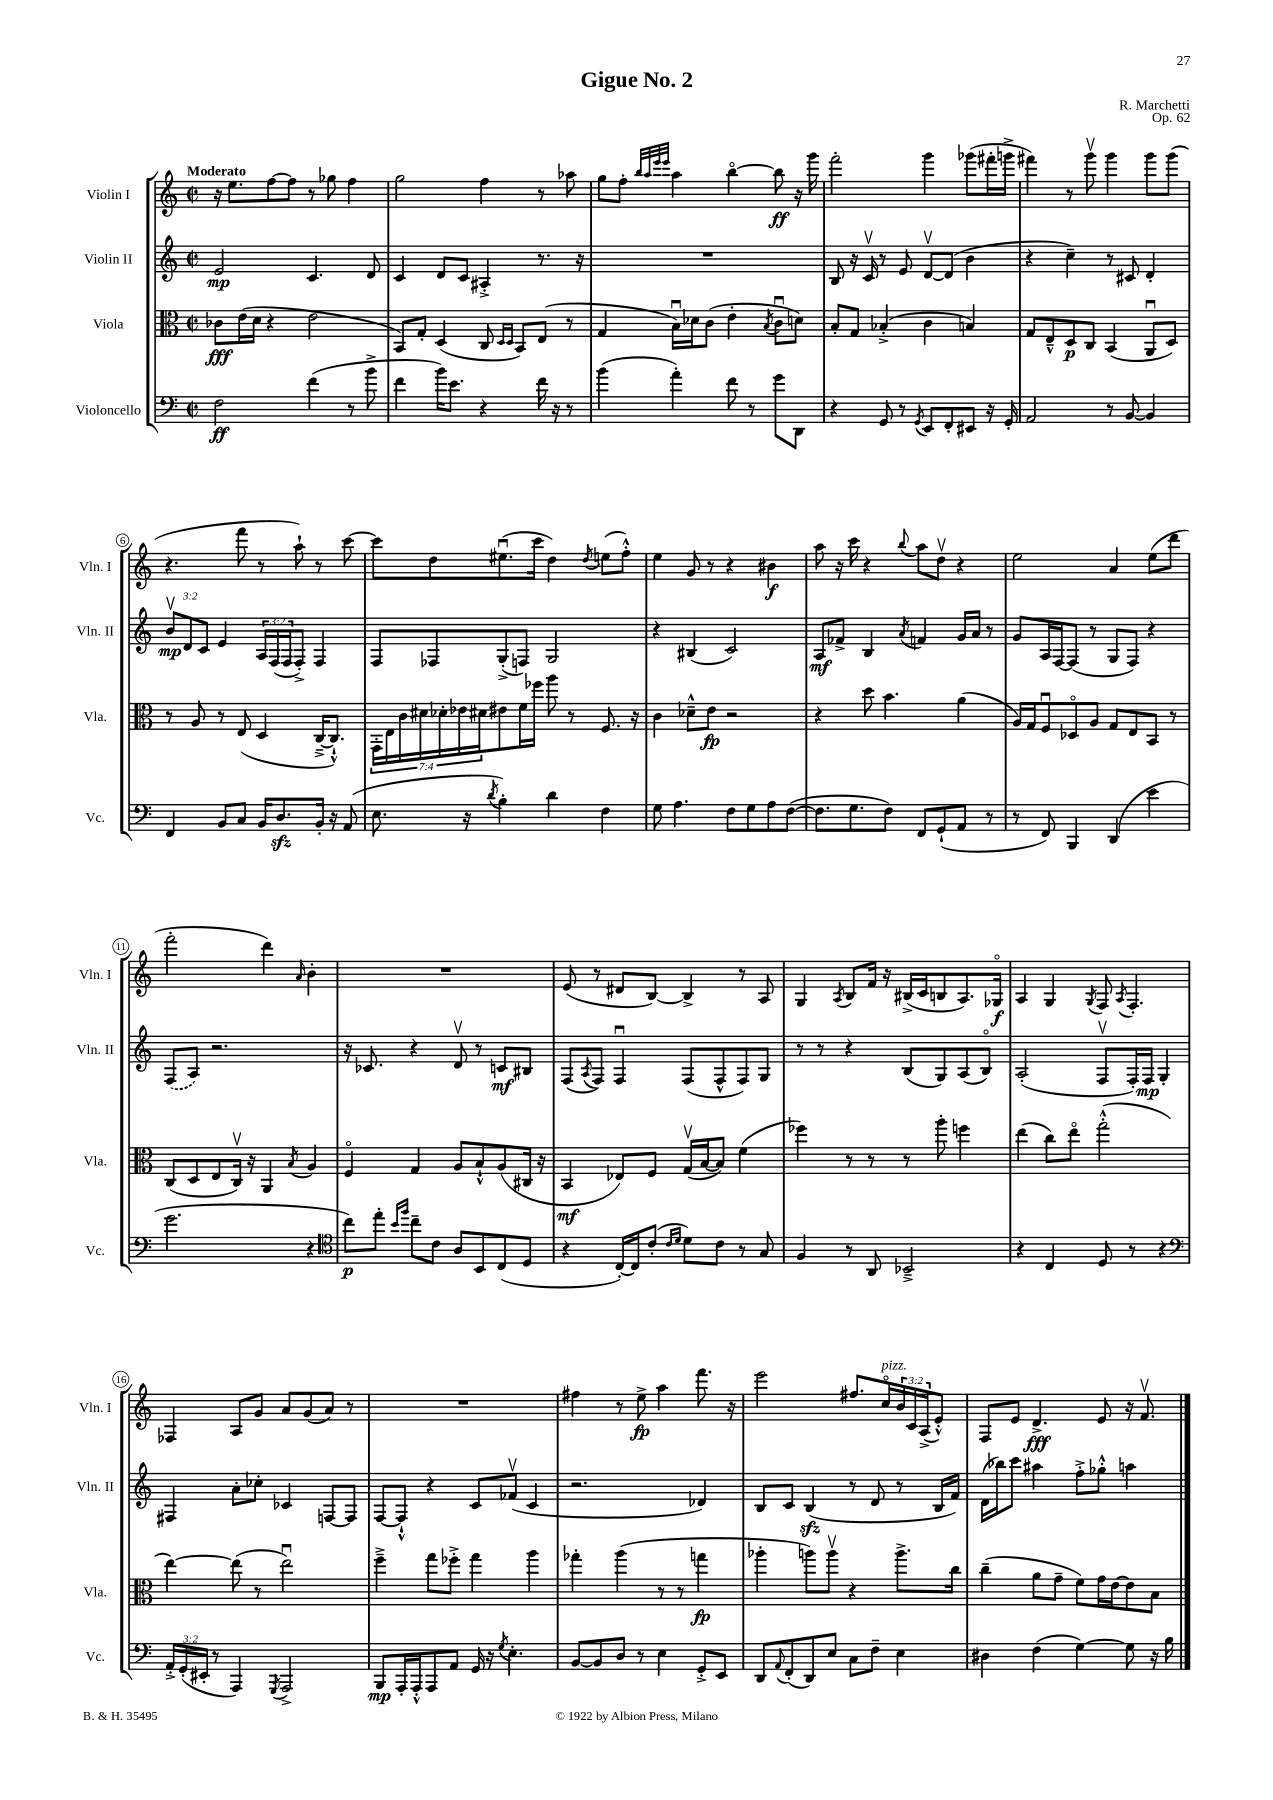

**kern	**kern	**kern	**kern
*staff4	*staff3	*staff2	*staff1
*clefF4	*clefC3	*clefG2	*clefG2
*k[]	*k[]	*k[]	*k[]
*M2/2	*M2/2	*M2/2	*M2/2
*met(c|)	*met(c|)	*met(c|)	*met(c|)
2F	8c-	2e	16r
.	.	.	8.ee
.	(16e	.	.
.	16d	.	.
.	4r	.	[8ff
.	.	.	8ff]
(4f	2e	4.c	8r
.	.	.	8gg-
8r	.	.	4ff
8b^	.	8d	.
=	=	=	=
4f	8BB)	4c	2gg
.	8G'	.	.
16b)	(4D	8d	.
8.e	.	.	.
.	.	8c	.
4r	8C	4A#'^	4ff
.	16qqD	.	.
.	16qqD	.	.
.	8BB)	.	.
16f	(8E	8.r	8r
16r	.	.	.
8r	8r	.	8aa-
.	.	16r	.
=	=	=	=
(4b	4G	1r	8gg
.	.	.	8ff'
.	.	.	32qqbb
.	.	.	32qqaa
.	.	.	32qqeee
.	.	.	32qqeee
4a')	16Bu)	.	4aa
.	16d-	.	.
.	(8c	.	.
8f	4e'	.	[4bbo
8r	.	.	.
.	8qB	.	.
8g	8cu	.	8bb]
8DD	8d)	.	16r
.	.	.	16ggg
=	=	=	=
4r	8B'	8B	2fff'
.	8G	16r	.
.	.	16cv	.
8GG	(4B-'^	8r	.
8r	.	8e	.
8qGG	.	.	.
8EE	4c	[8dv	4ggg
8FF'	.	(8d]	.
8EE#	4B)	4b	(8ggg-
16r	.	.	16fff#'
16GG'	.	.	16ggg^
=	=	=	=
2AA	8G	4r	4fff#)
.	8E~^^	.	.
.	8D	4cc~)	8r
.	8C	.	8gggv
8r	(4BB	8r	4ggg
[8BB	.	8c#	.
4BB]	8AAu	4d'	8ggg
.	8D)	.	(8ggg
=	=	=	=
4FF	8r	12bv	4.r
.	.	12d	.
.	8A	.	.
.	.	12c	.
8BB	8r	4e	.
8C	(8E	.	8fff
16BB	4D	24A	8r
.	.	(24F	.
8.D	.	.	.
.	.	24F	.
.	.	8F'^)	8aa`)
16BB'	[16C~^	4F	8r
16r	8.C`^^])	.	.
(8AA	.	.	[8ccc
=	=	=	=
8.E	28GG'	8F	8ccc]
.	28E	.	.
.	28c	.	.
.	28d#	.	.
.	.	8F-	8dd
.	28d-'	.	.
.	28e-	.	.
16r	.	.	.
.	28d#	.	.
8qd	.	.	.
4B')	8e#	(8G'^	(8.ee#u
.	16f	8F)	.
.	16ff-	.	16ccc
4d	8aa	2G	4dd)
.	8r	.	.
.	.	.	8qdd
4F	8.F	.	(8ee
.	.	.	8ff'^^)
.	16r	.	.
=	=	=	=
8G	4c	4r	4ee
4.A	.	.	.
.	8d-~^^	(4B#	8g
.	8e	.	8r
8F	2r	2c)	4r
8G	.	.	.
8A	.	.	4b#
([8F	.	.	.
=	=	=	=
8.F]	4r	8A	8aa
.	.	8f-^	16r
8.G	.	.	16ccc
.	8dd	4B	4r
8F)	4.b	.	.
.	.	8qa	8qqbb
8FF	.	4f	8aa
(8GG`	.	.	8ddv
8AA	(4a	16g	4r
.	.	16a	.
8r	.	8r	.
=	=	=	=
8r	16A)	8g	2ee
.	16G	.	.
8FF)	8Fu	16A	.
.	.	[16F	.
4BBB	8D-o	(8F]	.
.	8A	8r	.
(4DD	8G	8G	4a
.	8E	8F)	.
4e	8BB	4r	(8ee
.	8r	.	8ddd
=	=	=	=
2.g	(8C	(8F	2fff'
.	8D	8A)	.
.	8E	2.r	.
.	16Cv)	.	.
.	16r	.	.
.	4AA	.	4ddd)
.	8qB	.	16qqa
4r	4A	.	4b'
=	=	=	=
*clefC4	*	*	*
8cc)	4Fo	16r	1r
.	.	8.c-	.
8ee'	.	.	.
16qqb	.	.	.
16qqff	.	.	.
8cc~	4G	4r	.
8c	.	.	.
8A	8A	8dv	.
8BB	8B`^^	8r	.
(8C	(8A	8c	.
8D	16C#	8B#	.
.	16r	.	.
=	=	=	=
4r	4BB	(8F	(8e
.	.	8qA	.
.	.	8F)	8r
[16C')	8E-)	4Fu	8d#
16C]	.	.	.
(8c'	8F	.	[8B)
16qqc	.	.	.
16qqd	.	.	.
8d)	(16Gv	(8F	4B^]
.	[16B	.	.
8c	8B])	8F^^	.
8r	(4f	8F)	8r
8G	.	8G	8A
=	=	=	=
4F	4ff-)	8r	4G
.	.	8r	.
.	.	.	8qA
8r	8r	4r	8B
8AA	8r	.	16f
.	.	.	16r
2BB-~^	8r	(8B	(16B#^
.	.	.	16c
.	8aa'	8G)	8B
.	4ff	(8A	8.A)
.	.	8Bo)	.
.	.	.	16G-o
=	=	=	=
4r	(4ee	(2A'	4A
4C	8cc)	.	4G
.	8eeo	.	.
.	.	.	8qG
8D	(2gg'^^	8Fv	8F
.	.	.	8qA
8r	.	16F')	4.F'
.	.	16F	.
4r	.	4G'	.
=	=	=	=
*clefF4	*	*	*
24AA'^	[4ee)	4F#	4F-
(24GG'	.	.	.
24EE#'	.	.	.
8r	.	.	.
4AAA)	(8ee]	8a'	8A
.	8r	8cc-'	8g
8qGGG	.	.	.
2AAA^	2eeu)	4c-	8a
.	.	.	(8g
.	.	[8F	8a)
.	.	8F]	8r
=	=	=	=
8BBB	4ff~^	[8F	1r
16AAA'	.	8F`^^]	.
16AAA'^^	.	.	.
8AAA	8gg	4r	.
8AA	8ff-'^	.	.
16GG	4gg	8c	.
16r	.	.	.
8qG	.	.	.
4.E'	.	(8f-v	.
.	4aa	4c	.
=	=	=	=
[8BB	4gg-'	2.r	4ff#
8BB]	.	.	.
8D	(4aa	.	8r
8r	.	.	8ee^
4E	8r	.	4aa
.	8r	.	.
8GG'^	4gg	4d-)	8.fff
8EE	.	.	.
.	.	.	16r
=	=	=	=
8DD	4aa-'	8B	2eee
8qqAA	.	.	.
(8FF'	.	8c	.
8DD)	8aa)	(4B	.
8E	8aav	.	.
8C	4r	8r	8.ff#
8F~	.	8d	.
.	.	.	16cco
4E	8.aa^	8r	24b
.	.	.	24c
.	.	.	(24A^
.	.	16B	8e'^^)
.	16cc	16f)	.
=	=	=	=
4D#	(4cc~	(16d	8F
.	.	16bb-)	.
.	.	8ccc	8e
(4F	8a	4aa#	4.d^
.	8g~	.	.
[4G)	8f)	8ff'^	.
.	16g	8gg-'^^	8e
.	[16e	.	.
8G]	8e]	4aa	16r
.	.	.	8.fv
16r	8B	.	.
16B	.	.	.
==	==	==	==
*-	*-	*-	*-
